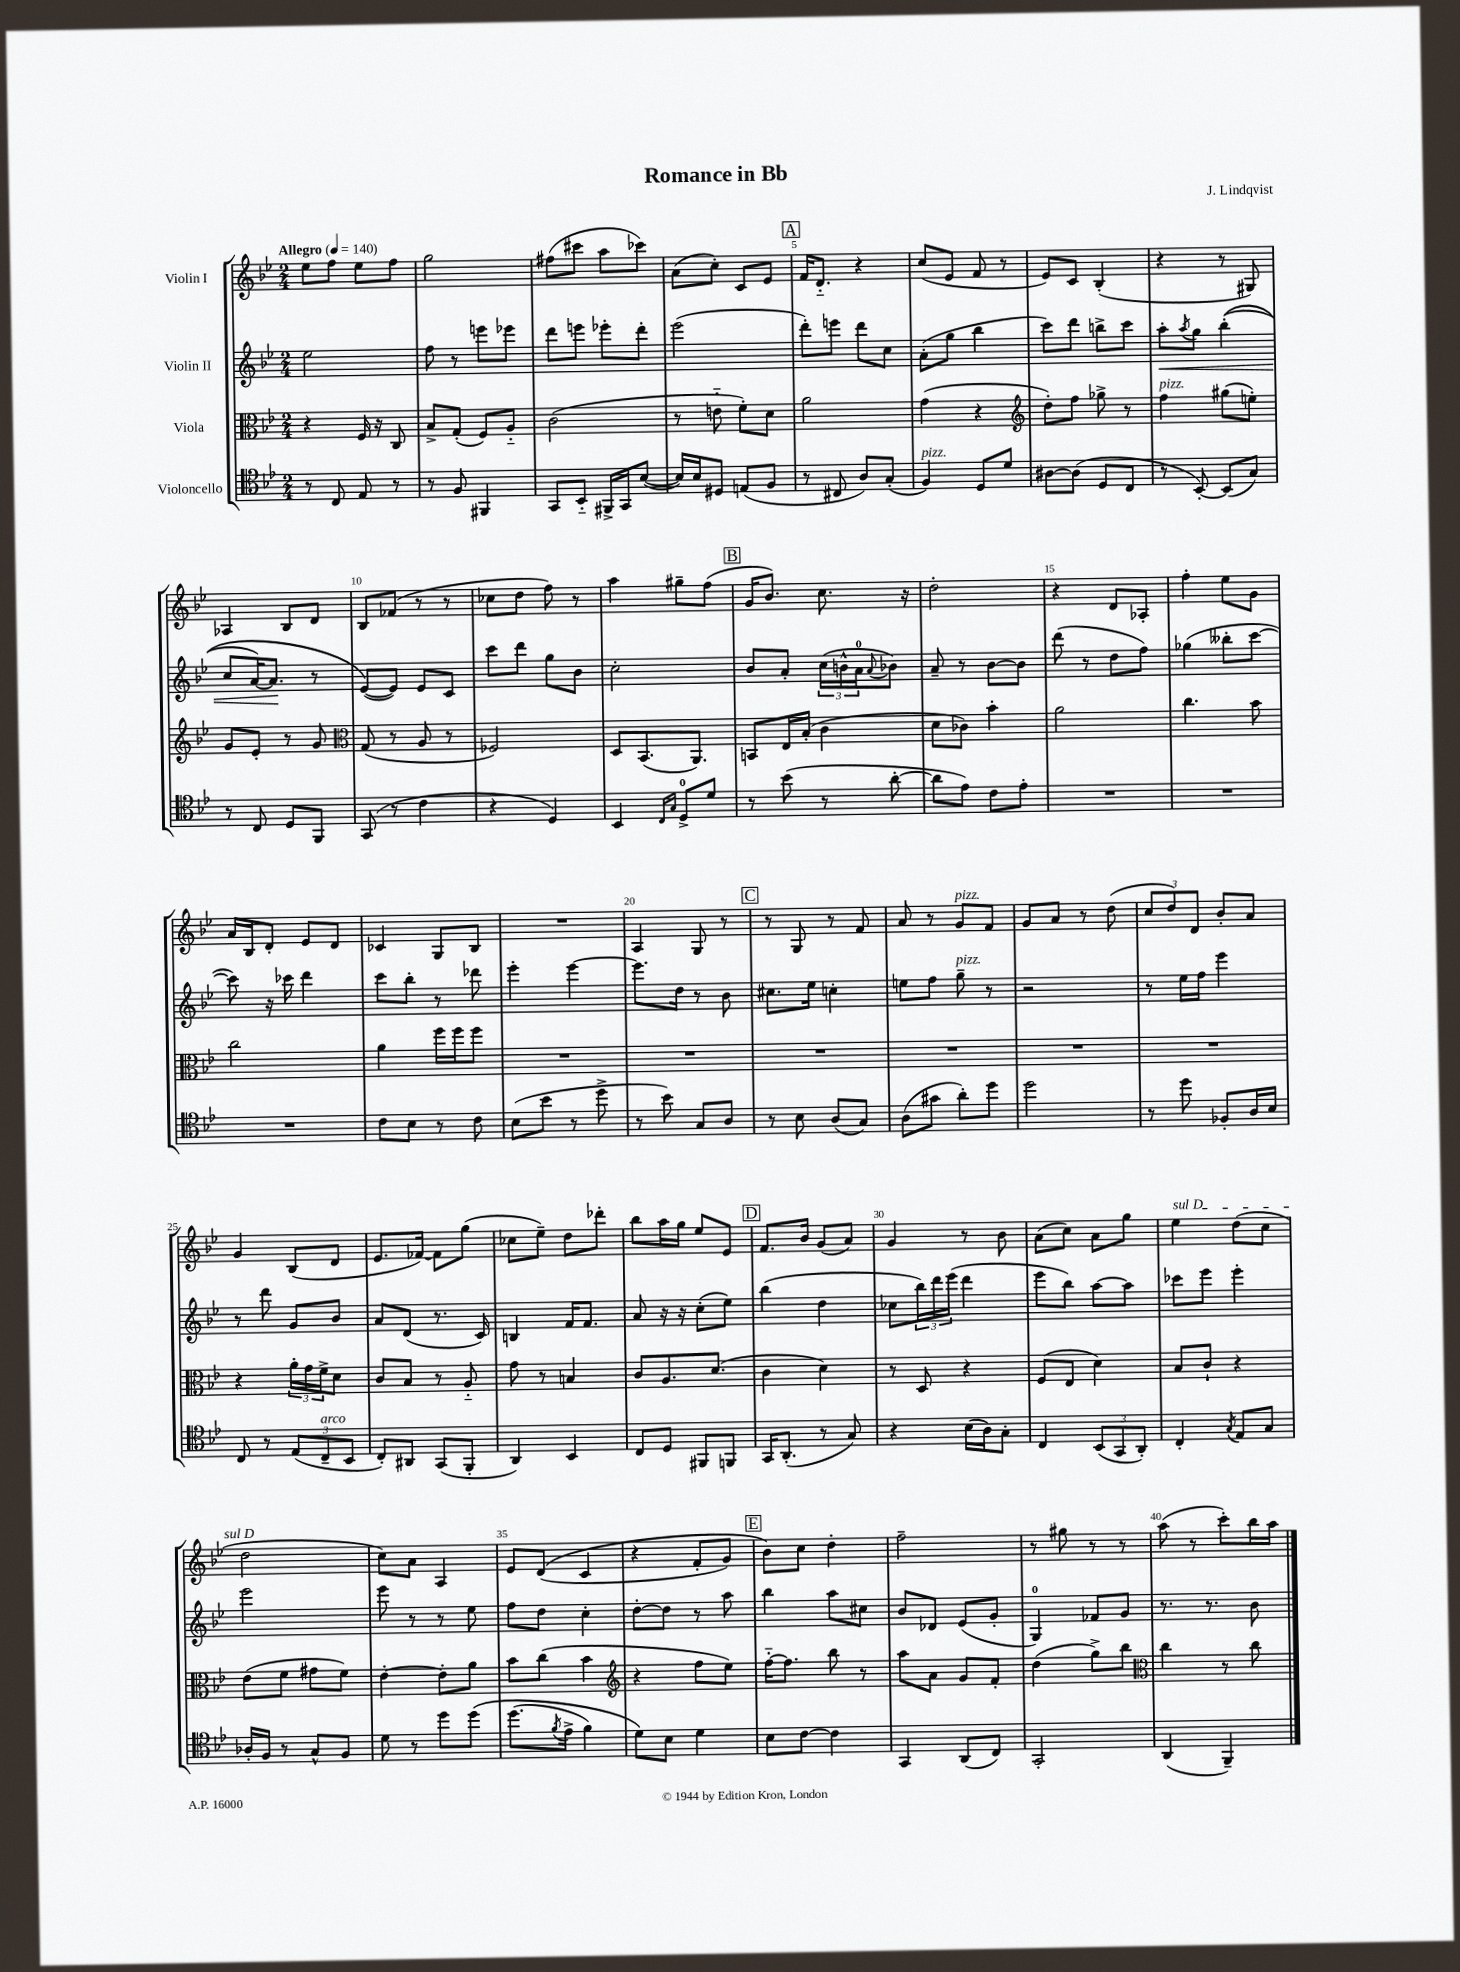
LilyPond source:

\header { title = "Romance in Bb" composer = "J. Lindqvist" }
<<
\new StaffGroup <<
\new Staff = "s0" \with { instrumentName = "Violin I" } {
    \clef treble \key bes \major \numericTimeSignature \time 2/4 \tempo "Allegro" 4 = 140
    ees''8 f''8 ees''8 f''8 |
    g''2 |
    fis''8( cis'''8 a''8 ces'''8) |
    a'8( c''8-.) c'8 ees'8 |
    \mark \markup { \box "A" } f'16 d'8.-_ r4 |
    c''8( ees'8 f'8 r8 |
    ees'8) c'8 bes4-.( |
    r4 r8 gis8) |
    aes4 bes8 d'8 |
    bes8 fes'8( r8 r8 |
    ces''8 d''8 f''8) r8 |
    a''4 gis''8-- f''8( |
    \mark \markup { \box "B" } g'16 bes'8.) c''8. r16 |
    d''2-. |
    r4 d'8 aes8-. |
    f''4-. ees''8 g'8 |
    a'16 bes16 d'8-. ees'8 d'8 |
    ces'4 g8 bes8 |
    R2 |
    a4 g8 r8 |
    \mark \markup { \box "C" } r8 g8 r8 f'8 |
    a'8 r8 g'8^\markup { \italic "pizz." } f'8 |
    g'8 a'8 r8 d''8( |
    \tuplet 3/2 { c''8 d''8) d'8 } bes'8-. a'8 |
    g'4 bes8( d'8 |
    ees'8. fes'16~) fes'8 g''8( |
    ces''8 ees''8--) d''8 des'''8-. |
    bes''8 a''16 g''16 ees''8 ees'8 |
    \mark \markup { \box "D" } f'8. bes'16 g'8( a'8) |
    g'4 r8 bes'8 |
    a'8( c''8) a'8 g''8 |
    \once \override TextSpanner.bound-details.left.text = \markup { \italic "sul D" } ees''4\startTextSpan d''8( c''8 |
    d''2\stopTextSpan |
    c''8) a'8 a4 |
    ees'8 d'8(\( c'4 |
    r4 f'8-. g'8) |
    \mark \markup { \box "E" } bes'8\) c''8 d''4-. |
    f''2-- |
    r8 gis''8 r8 r8 |
    a''8( r8 c'''8-.) bes''16 a''16 \bar "|." |
}
\new Staff = "s1" \with { instrumentName = "Violin II" } {
    \clef treble \key bes \major \numericTimeSignature \time 2/4
    ees''2 |
    f''8 r8 e'''8 ees'''8 |
    d'''8 e'''8 ees'''8-. d'''8-. |
    ees'''2( |
    \mark \markup { \box "A" } d'''8-.) e'''8 d'''8 c''8 |
    a'8-.( g''8 bes''4 |
    c'''8) d'''8 b''8-> c'''8 |
    a''8-.\< \acciaccatura { a''8 } g''8 bes''4-.(\( |
    c''8 a'16~) a'8.\! r8 |
    ees'8~(\) ees'8) ees'8 c'8 |
    c'''8 d'''8 g''8 bes'8 |
    c''2-. |
    \mark \markup { \box "B" } bes'8 a'8-. \tuplet 3/2 { c''16( b'16-^ a'16-0 } \appoggiatura { a'8 } bes'8) |
    a'8-- r8 bes'8~ bes'8 |
    d'''8( r8 d''8 f''8) |
    ges''4( beses''8-. c'''8~ |
    c'''8) r16 ces'''16 d'''4 |
    c'''8 bes''8-. r8 des'''8 |
    ees'''4-. ees'''4~ |
    ees'''8. d''16 r8 bes'8 |
    \mark \markup { \box "C" } cis''8. ees''16 c''4-. |
    e''8 f''8 g''8--^\markup { \italic "pizz." } r8 |
    r2 |
    r8 ees''16 f''16 ees'''4 |
    r8 d'''8 g'8 bes'8 |
    a'8 d'8( r8. c'16) |
    b4 f'16 f'8. |
    a'8 r16 r16 c''8-.( ees''8) |
    \mark \markup { \box "D" } bes''4( d''4 |
    ces''8 \tuplet 3/2 { bes''16) d'''16 ees'''16( } d'''4 |
    ees'''8 bes''8) a''8~ a''8 |
    ces'''8 ees'''8 ees'''4-. |
    ees'''2 |
    ees'''8 r8 r8 ees''8 |
    f''8 d''8 c''4-. |
    d''8~-. d''8 r8 a''8 |
    \mark \markup { \box "E" } bes''4 a''8 cis''8 |
    bes'8 des'8 ees'8( g'8-. |
    g4-0) fes'8 g'8 |
    r8. r8. bes'8 \bar "|." |
}
\new Staff = "s2" \with { instrumentName = "Viola" } {
    \clef alto \key bes \major \numericTimeSignature \time 2/4
    r4 f16 r16 c8 |
    bes8-> g8-.( f8) a8-_ |
    c'2( |
    r8 e'8-_ f'8-.) d'8 |
    \mark \markup { \box "A" } a'2 |
    g'4( r4 |
    \clef treble d''8-.) f''8 ges''8-> r8 |
    f''4^\markup { \italic "pizz." } gis''8( e''8-.) |
    g'8 ees'8-. r8 g'8 |
    \clef alto g8( r8 a8 r8 |
    fes2) |
    d8 bes,8.( a,8.) |
    \mark \markup { \box "B" } b,8 ees16 bes16-.( c'4 |
    d'8 ces'8) bes'4-. |
    a'2 |
    c''4. bes'8 |
    c''2 |
    a'4 f''16 f''16 f''8 |
    R2 |
    R2 |
    \mark \markup { \box "C" } R2 |
    R2 |
    R2 |
    R2 |
    r4 \tuplet 3/2 { a'16-. g'16 f'16-> } d'8 |
    c'8 bes8 r8 a8-_ |
    g'8 r8 b4 |
    c'8 a8. d'8.( |
    \mark \markup { \box "D" } c'4 d'4) |
    r8 d8 r4 |
    f8( ees8 d'4) |
    bes8 c'8-! r4 |
    ees'8( f'8 gis'8 f'8) |
    ees'4~-. ees'8-. a'8 |
    bes'8 c''8( bes'4 |
    \clef treble r4 f''8 ees''8) |
    \mark \markup { \box "E" } f''16~-_ f''8. bes''8 r8 |
    a''8 a'8 g'8 f'8-. |
    d''4( g''8->) bes''8 |
    \clef alto c''4 r8 c''8 \bar "|." |
}
\new Staff = "s3" \with { instrumentName = "Violoncello" } {
    \clef tenor \key bes \major \numericTimeSignature \time 2/4
    r8 c8 ees8 r8 |
    r8 f8 fis,4 |
    g,8 bes,8-_ fis,16-> g,16 bes8~( |
    bes16) bes16 dis8 e8( f8 |
    \mark \markup { \box "A" } r8 cis8 a8) g8-.( |
    f4^\markup { \italic "pizz." }) d8 d'8 |
    ais8~ ais8( d8 c8 |
    r8 bes,8~-.) bes,8( g8) |
    r8 c8 d8 f,8 |
    g,8( r8 c'4 |
    r4 d4) |
    bes,4 \grace { c16 g16 } d8-0-> d'8 |
    \mark \markup { \box "B" } r8 bes'8( r8 a'8~-. |
    a'8 ees'8) c'8 ees'8-. |
    R2 |
    R2 |
    R2 |
    c'8 bes8 r8 c'8 |
    bes8( bes'8 r8 d''8-> |
    r8 bes'8) g8 a8 |
    \mark \markup { \box "C" } r8 bes8 a8( g8) |
    a8( gis'8 a'8-.) d''8 |
    d''2 |
    r8 d''8 fes8-. a16 bes16 |
    c8 r8 \tuplet 3/2 { ees8( c8--^\markup { \italic "arco" } bes,8 } |
    c8-.) ais,8 g,8( f,8-. |
    a,4) bes,4 |
    c8 d8 fis,8 f,8 |
    \mark \markup { \box "D" } g,16 a,8.-.( r8 g8) |
    r4 bes16( a16) g8-. |
    c4 \tuplet 3/2 { bes,8( g,8 a,8-.) } |
    c4-. \acciaccatura { g8 } ees8 g8 |
    aes16-. f16 r8 g8-^ f8 |
    d'8 r8 d''8 d''8\( |
    d''8.( \acciaccatura { f'8 } ees'16-> f'4) |
    d'8\) bes8 d'4 |
    \mark \markup { \box "E" } bes8 c'8~ c'4 |
    g,4 a,8( c8) |
    g,2-. |
    a,4( f,4--) \bar "|." |
}
>>
>>
\layout { \context { \Score \override BarNumber.break-visibility = ##(#f #t #t) barNumberVisibility = #(every-nth-bar-number-visible 5) } }
